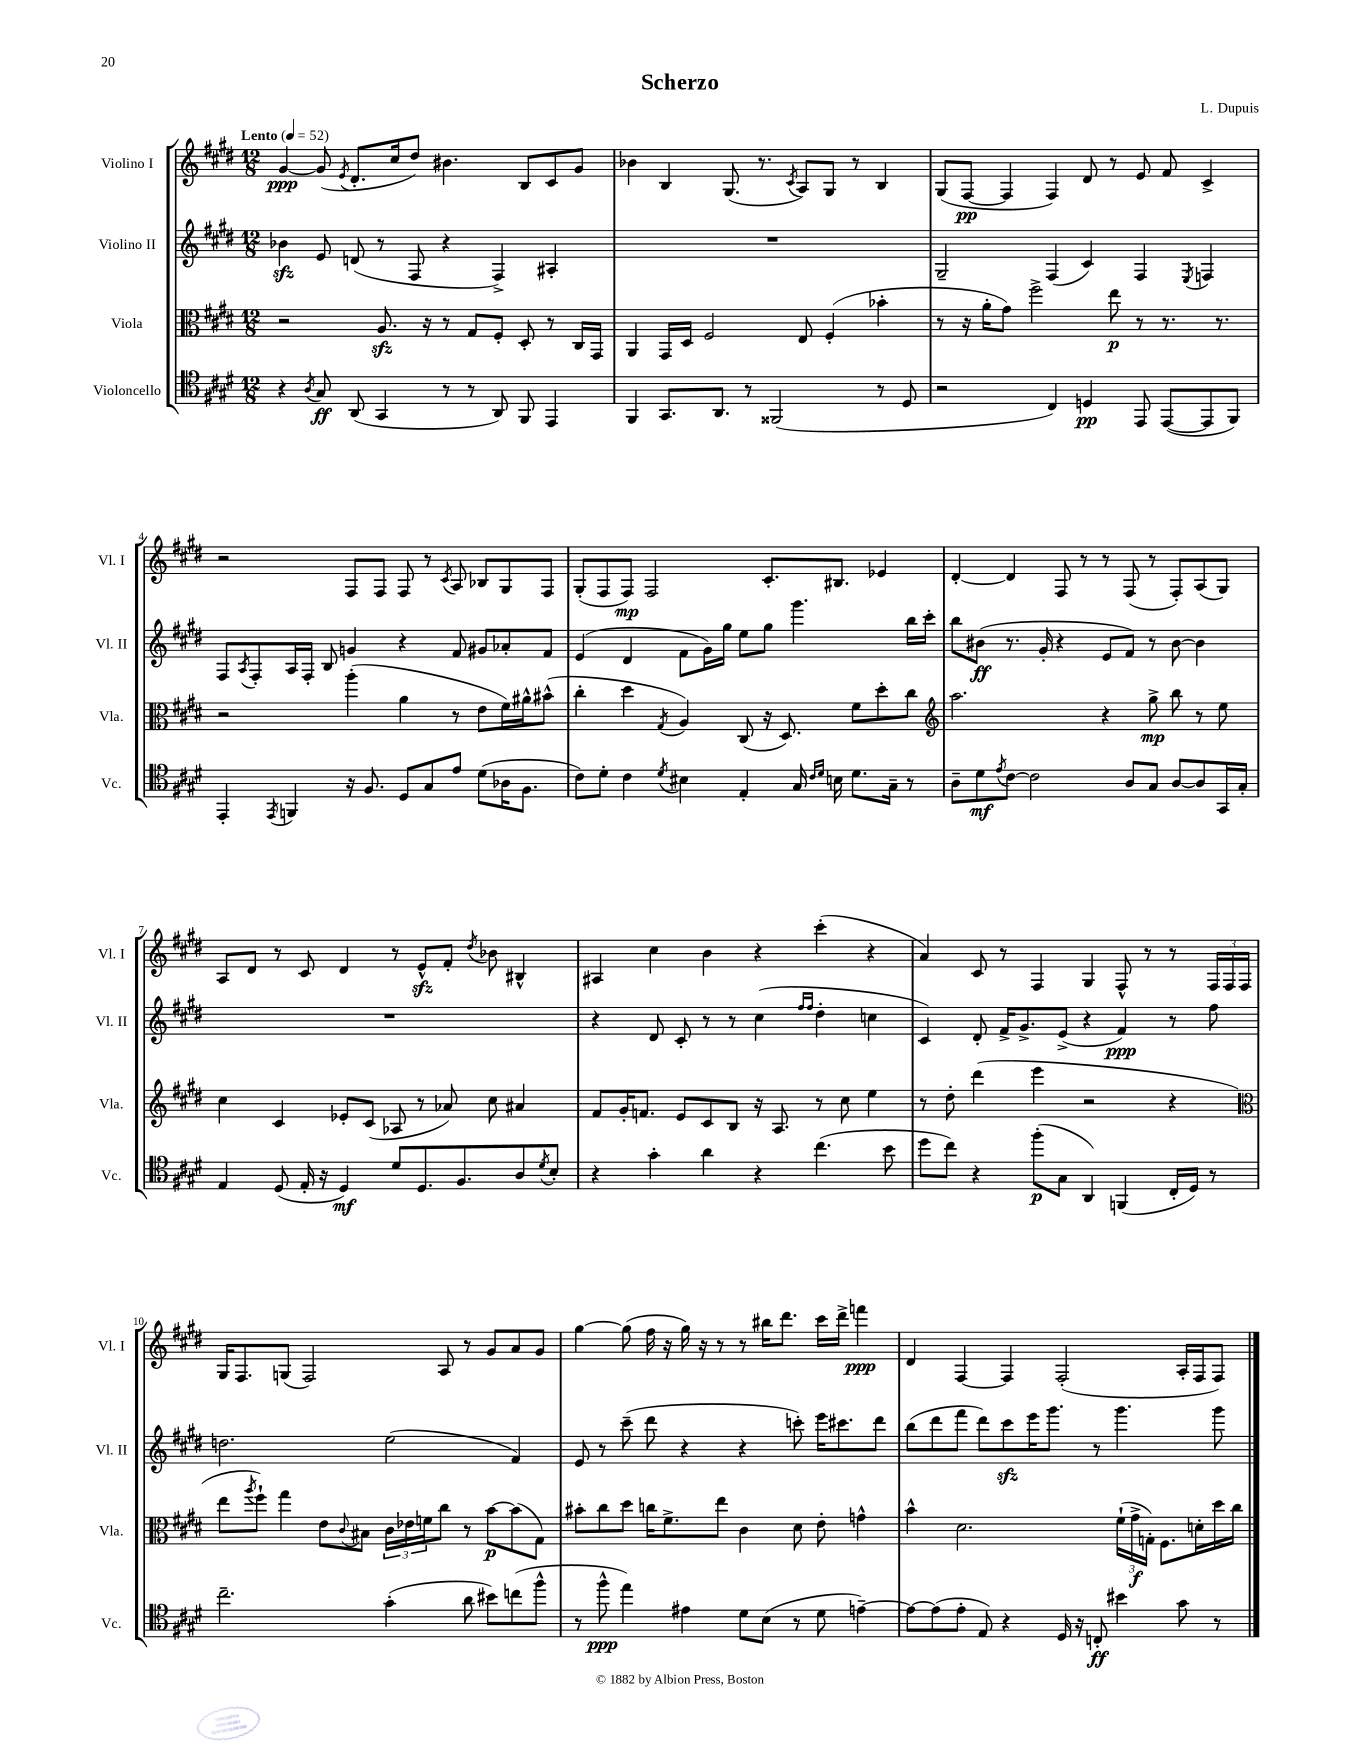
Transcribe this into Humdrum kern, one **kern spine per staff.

**kern	**kern	**kern	**kern
*staff4	*staff3	*staff2	*staff1
*clefC4	*clefC3	*clefG2	*clefG2
*k[f#c#g#d#]	*k[f#c#g#d#]	*k[f#c#g#d#]	*k[f#c#g#d#]
*M12/8	*M12/8	*M12/8	*M12/8
*MM52	*MM52	*MM52	*MM52
4r	2r	4b-	[4g#
8qA	.	.	.
8G#	.	8e	(8g#]
.	.	.	8qe
(8AA	.	(8d	8.d#'
4GG#	8.A	8r	.
.	.	.	16cc#
.	.	8F#	8dd#)
.	16r	.	.
8r	8r	4r	4.b#
8r	8G#	.	.
8AA)	8F#'	4F#^)	.
8FF#	8D#'	.	8B
4EE	8r	4A#'	8c#
.	16C#	.	8g#
.	16GG#	.	.
=	=	=	=
4FF#	4AA	1.r	4b-
8.GG#	16GG#	.	4B
.	16D#	.	.
.	2F#	.	.
8.AA	.	.	.
.	.	.	(8.G#
8r	.	.	.
.	.	.	8.r
(2FF##	.	.	.
.	.	.	8qc#
.	8E	.	8A)
.	(4F#'	.	8G#
.	.	.	8r
8r	4b-'	.	4B
8D#	.	.	.
=	=	=	=
2r	8r	2G#~	(8G#
.	16r	.	[8F#
.	16a'	.	.
.	8g#)	.	4F#]
.	2ff#^	.	.
4C#)	.	(4F#	4F#)
4D	.	4c#)	8d#
.	8ee	.	8r
8EE	8r	4F#	8e
([8EE	8.r	.	8f#
.	.	8qE	.
8EE]	.	4F	4c#^
.	8.r	.	.
8FF#)	.	.	.
=	=	=	=
4EE'	2r	8F#	2r
.	.	8qA	.
.	.	8F#'	.
8qEE	.	.	.
4FF	.	16A	.
.	.	16F#'	.
.	.	8B	.
16r	(4aa'	4g	8F#
8.F#	.	.	.
.	.	.	8F#
8D#	4a	4r	8F#
8G#	.	.	8r
.	.	.	8qc#
8e	8r	8f#	8A
(8d#	8e	8g#	8B-
16A-	16f#)	8a-'	8G#
8.F#	16a#^^	.	.
.	(8b#^^	8f#	8F#
=	=	=	=
8c#)	4cc#'	(4e	(8G#'
8d#'	.	.	8F#
4c#	4dd#	4d#	8F#)
.	.	.	2F#
8qd#	8qG#	.	.
4B#	4A)	8f#	.
.	.	16g#)	.
.	.	16gg#	.
4E'	(8C#	8ee	.
.	16r	8gg#	8.c#'
.	8.D#)	.	.
16G#	.	4.ggg#	.
16qqc#	.	.	.
16qqd#	.	.	.
16B	.	.	8.B#
8.d#	8f#	.	.
.	8dd#'	.	4e-
16G#~	.	.	.
8r	8cc#	16bb	.
.	.	16ccc#'	.
=	=	=	=
*	*clefG2	*	*
8A~	2.aa	8bb	[4d#'
8d#	.	(8b#	.
8qe	.	.	.
[8c#	.	8.r	4d#]
2c#]	.	.	.
.	.	16g#'	.
.	.	4r	8F#
.	.	.	8r
.	4r	8e	8r
8A	.	8f#)	(8F#
8G#	8gg#^	8r	8r
[8A	8bb	[8b#	8F#')
8A]	8r	4b#]	(8A
16GG#	8ee	.	8G#)
16G#'	.	.	.
=	=	=	=
4E	4cc#	1.r	8A
.	.	.	8d#
(8D#	4c#	.	8r
16E'	.	.	8c#
16r	.	.	.
4D#)	8e-'	.	4d#
.	(8c#	.	.
8d#	8A-	.	8r
8.D#	8r	.	8e^^
.	8a-)	.	8f#'
8.F#	.	.	.
.	.	.	8qdd#
.	8cc#	.	8b-
8A	4a#	.	4B#^^
8qd#	.	.	.
8B'	.	.	.
=	=	=	=
4r	8f#	4r	4A#
.	16g#'	.	.
.	8.f	.	.
4g#'	.	8d#	4cc#
.	8e	8c#'	.
4a	8c#	8r	4b
.	8B	8r	.
4r	16r	(4cc#	4r
.	8.A	.	.
.	.	16qqff#	.
.	.	16qqff#	.
(4.cc#	8r	4dd#'	(4ccc#'
.	8cc#	.	.
.	4ee	4cc	4r
8b	.	.	.
=	=	=	=
8dd#	8r	4c#)	4a)
8cc#)	8dd#'	.	.
4r	(4ddd#	8d#'	8c#
.	.	16f#^	8r
.	.	8.g#^	.
(8ff#'	4eee	.	4F#
8G#	.	(8e^	.
4AA)	2r	4r	4G#
(4FF	.	4f#)	8F#^^
.	.	.	8r
16C#'	4r	8r	8r
16D#)	.	.	.
8r	.	8ff#	24F#
.	.	.	24F#
.	.	.	24F#
=	=	=	=
*	*clefC3	*	*
2.cc#~	8ee	2.dd	16G#
.	.	.	8.F#
.	8qaa	.	.
.	8ff#`)	.	.
.	4gg#	.	(8G
.	.	.	2F#)
.	8e	.	.
.	8qqc#	.	.
.	8B#	.	.
(4g#'	24c#	(2ee	.
.	24e-	.	.
.	24f	.	.
.	8cc#	.	8A
8a	8r	.	8r
8b#)	[8b	.	8g#
(8cc	(8b]	4f#)	8a
8ff#^^	8G#)	.	8g#
=	=	=	=
8r	8b#'	8e	[4gg#
8ff#^^	8cc#	8r	.
4ee)	8dd#	(8ccc#~	(8gg#]
.	16cc	8ddd#	16ff#
.	8.f#^	.	16r
4e#	.	4r	16gg#)
.	.	.	16r
.	8ee	.	8r
8d#	4c#	4r	8r
(8B	.	.	16bb#
.	.	.	8.ddd#
8r	8d#	8ccc')	.
8d#	8e'	16eee	16ccc#
.	.	8.ccc#	16ddd#^
[4e~)	4g^^	.	4fff
.	.	8ddd#	.
=	=	=	=
8e_	4b^^	(8bb	4d#
(8e]	.	8ddd#	.
8e'	2.d#	8fff#	[4F#
8E)	.	8ddd#)	.
4r	.	8ccc#	4F#]
.	.	16eee	.
.	.	8.ggg#	.
16D#	.	.	(2F#'
16r	.	.	.
8C'	.	8r	.
4b#	(24f#`	4.ggg#	.
.	24g#^	.	.
.	24G')	.	.
.	8.F#	.	.
8g#	.	.	16A'
.	16d'	.	16F#
8r	16dd#	8ggg#	8F#)
.	16cc#	.	.
==	==	==	==
*-	*-	*-	*-
